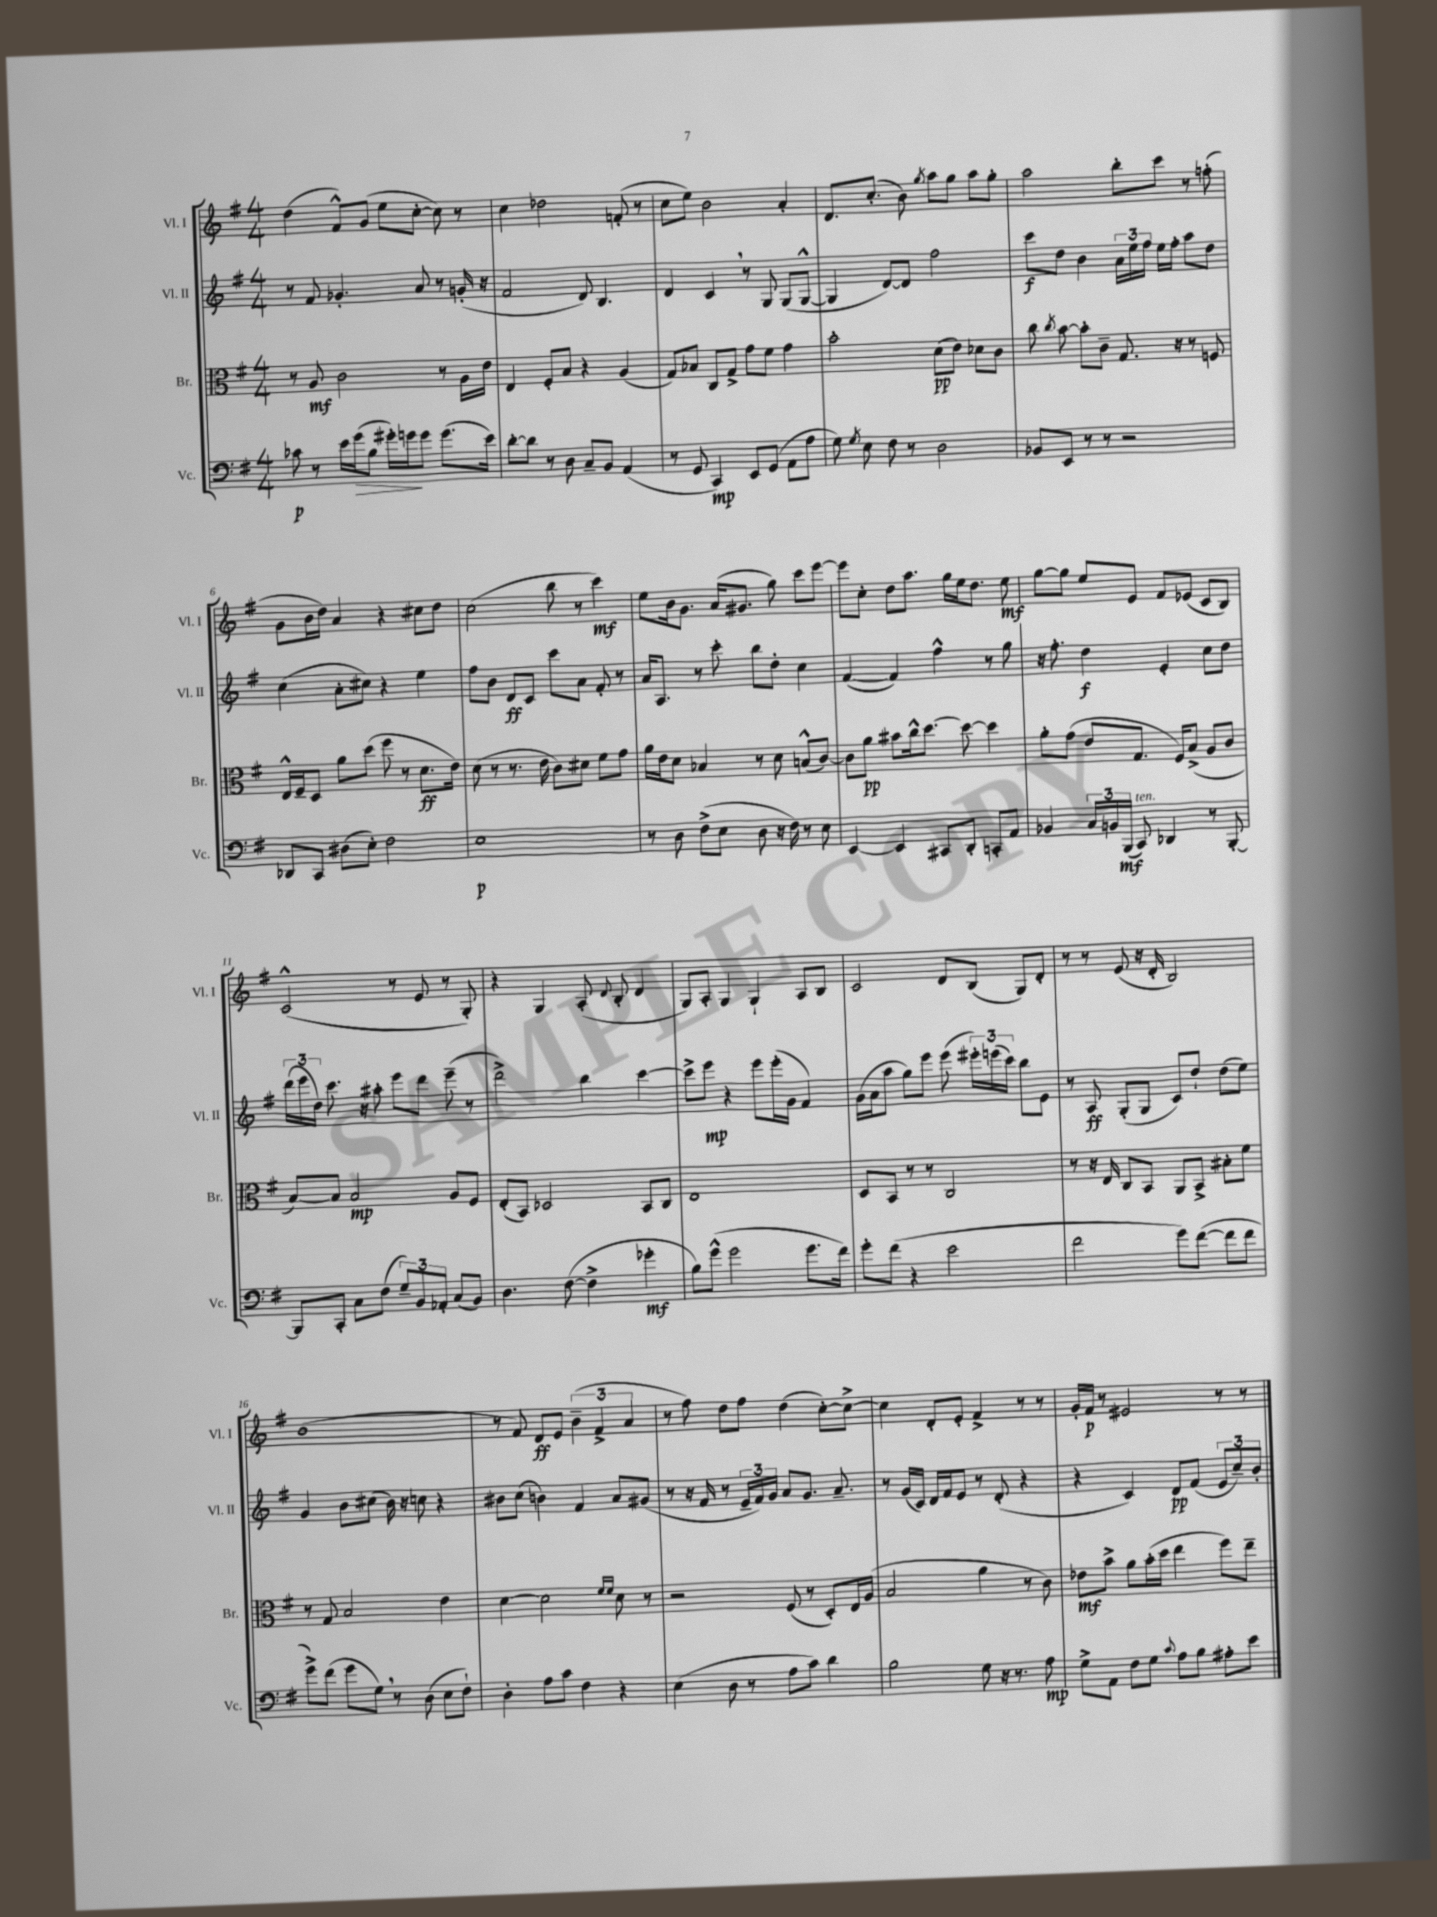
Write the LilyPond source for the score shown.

<<
\new StaffGroup <<
\new Staff = "s0" \with { instrumentName = "Vl. I" shortInstrumentName = "Vl. I" } {
    \clef treble \key g \major \numericTimeSignature \time 4/4
    \autoBeamOff d''4( fis'8[-^) g'8]( e''8[ c''8]~-. c''8) r8 |
    c''4 des''2 f'8-.( r8 |
    c''8[ e''8]) b'2 a'4-. |
    d'8.[ c''8.]-.( b'8) \acciaccatura { g''8 } a''8[ g''8] a''8[ g''8]-. |
    a''2 b''8[-. c'''8] r8 f''8-.( |
    g'8[ b'16 d''16]) a'4 r4 cis''8[ d''8] |
    c''2( b''8 r8 c'''4\mf) |
    e''8[ b'16 g'8.] a'16[( gis'8.] g''8) c'''8[ e'''8]~ |
    e'''8[ c''8]-. d''8[ a''8.] g''16[ e''16 d''8.] e''8\mf |
    g''8[~ g''8] e''8[ e'8] fis'8[ ees'8]( c'8[ b8]) |
    c'2-^( r8 e'8 r8 g8-.) |
    r4 g4 a8-.( \appoggiatura { d'8 } b8-. d'4 |
    g8[) a8]-. g4 g4-! a8[ b8] |
    c'2 d'8[ b8]( g8[) d'8]-. |
    r8 r8 e'8( r16 d'16-. b2) |
    b'1( |
    r8 fis'8) d'8[\ff e'8] \tuplet 3/2 { b'4--( fis'4-> a'4 } |
    r8 fis''8) d''8[ fis''8] d''4( c''8[~-.) c''8]~-> |
    c''4 d'8[-. e'8]-. fis'4-> r8 r8 |
    g'16[-. fis'16]\p r8 eis'2 r8 r8 \bar "|." |
}
\new Staff = "s1" \with { instrumentName = "Vl. II" shortInstrumentName = "Vl. II" } {
    \clef treble \key g \major \numericTimeSignature \time 4/4
    \autoBeamOff r8 fis'8 ges'4.-. a'8 r8 g'16-.( r16 |
    fis'2 d'8) b4. |
    d'4 c'4 \breathe r8 g8 g8[( g8]~-^ |
    g4 d'8[~) d'8] fis''2 |
    c'''8[\f d''8] b'4 \tuplet 3/2 { a'16[ e''16 fis''16] } e''16[ fis''16]-. a''8[ d''8] |
    c''4( a'8[-. cis''8]) r4 e''4 |
    fis''8[ b'8] d'8[\ff c'8] c'''8[ a'8] fis'8-. r8 |
    a'16[ a8.] r8 c'''8-. b''8[ d''8]-. c''4 |
    fis'4~( fis'4) fis''4-^ r8 g''8 |
    r16 fis''8.-. d''4\f e'4-. c''8[ d''8] |
    \tuplet 3/2 { d'''16[( e'''16 d''16]) } c'''8. r16 ais''8-. e'''8[ d'''8] e'''8--( r8 |
    d'''2->) b''4 c'''4~ |
    c'''8[-> e'''8]\mp r4 e'''8[ e'''16-.( g'16] fis'4) |
    g'16[( a'16 a''8] g''8[) e'''8] e'''8( \tuplet 3/2 { eis'''16[-.) e'''16( c'''16]) } b''8[ e'8] |
    r8 a8\ff g8[-.( g8] c'8[) d''8]-! d''8[( e''8]) |
    g'4 b'8[ cis''8]( b'16) r16 c''8 r4 |
    bis'8[ c''8]( b'4) fis'4 a'8[ gis'8]( |
    r8 r16 fis'16 r8 \tuplet 3/2 { e'16[-- fis'16) g'16] } a'8[ g'8.] a'8.-- |
    r8 g'16[( c'16]) d'16[ fis'16 e'8] r8 d'8-.( r4 |
    r4 c'4) d'8[\pp fis'8]( \tuplet 3/2 { e'8[ c''8--) b'8]-. } \bar "|." |
}
\new Staff = "s2" \with { instrumentName = "Br." shortInstrumentName = "Br." } {
    \clef alto \key g \major \numericTimeSignature \time 4/4
    \autoBeamOff r8 a8\mf c'2 r8 a16[ e'16] |
    e4 fis8[-. b8] r4 a4( |
    g8[) bes8] c8[ g8]-> g'8[ fis'8] g'4 |
    b'2-. d'8[\pp( e'8]) des'8[ c'8] |
    c''8 \acciaccatura { c''8 } b'8~ b'8[-. c'8]-- g8. r16 r8 f8 |
    e16[-^ fis16-- d8] a'8[ d''8]( fis''8 r8 d'8.[\ff e'16]) |
    d'8( r8 r8. e'16 c'8[) dis'8] fis'8[ g'8] |
    a'16[ e'16 d'8] bes4 r8 d'8 b8[-^( c'8]~) |
    c'8[ a'8]\pp bis'8[ c''16-^ d''8.]~ d''8~ d''4 |
    a'8[-. g'8]( e'8[ g8.] fis16[) b8]->( a8[ c'8] |
    b8[~) b8] b2\mp a8[ fis8] |
    e8[-.( b,8]) des2 b,8[ c8] |
    e1 |
    d8[ b,8] r8 r8 c2 |
    r8 r16 e16 c8[ b,8] a,8[ b,8]-> bis8[-. fis'8] |
    r8 g8 b2 e'4 |
    d'4~ d'2 \grace { fis'16[ fis'16] } d'8 r8 |
    r2 fis8( r8 d8[-.) e16 a16]( |
    b2 a'4 r8 c'8) |
    ees'8[\mf b'8]-> a'8[ b'16-.( d''16] e''4 fis''8[) e''8]-- \bar "|." |
}
\new Staff = "s3" \with { instrumentName = "Vc." shortInstrumentName = "Vc." } {
    \clef bass \key g \major \numericTimeSignature \time 4/4
    \autoBeamOff ces'8\p r8 e'16[ g'16\>( b8] gis'16[-.) g'16\! g'8] g'8.[( e'16]) |
    d'8[~-. d'8] r8 d8 c8[-- b,8] a,4( |
    r8 g,8 c,4\mp) e,8[ g,8]( a,8[ a8] |
    g8) \acciaccatura { g8 } e8 fis8 r8 d2 |
    bes,8[ e,8] r8 r8 r2 |
    des,8[ c,8] dis8[( e8]-.) fis2 |
    e1\p |
    r8 d8 fis8[->( e8] d8 r16 fis16) r8 e8 |
    e,4~ e,4 cis,8[ d,8]-. c,8[-. a,8] |
    bes,4 \tuplet 3/2 { c16[ b,16 b,,16]\mf( } c,8^\markup { \italic "ten." }) des,4 r8 b,,8~-. |
    b,,8[ c,8]-. c8[ fis8]( \tuplet 3/2 { g8[--) b,8 aes,8]-. } c8[( b,8]) |
    d4. fis8~( fis4-> ges'4-.\mf |
    b8[) g'8]-^( g'2 g'8.[ fis'16]) |
    g'8[-. fis'8]( r4 e'2 |
    fis'2 g'8[) fis'8]~( fis'8[ fis'8] |
    g'8[->) fis'8]( g'8[ g8]) \breathe r8 d8( e8[ fis8]-!) |
    d4-. a8[ c'8] fis4 r4 |
    e4( d8 r8 a8[ c'8]) d'4 |
    b2 g8 r16 r8. a8\mp |
    g8[-> a,8] fis8[ g8] \appoggiatura { c'8 } a8[ b8] ais8[-. e'8] \bar "|." |
}
>>
>>
